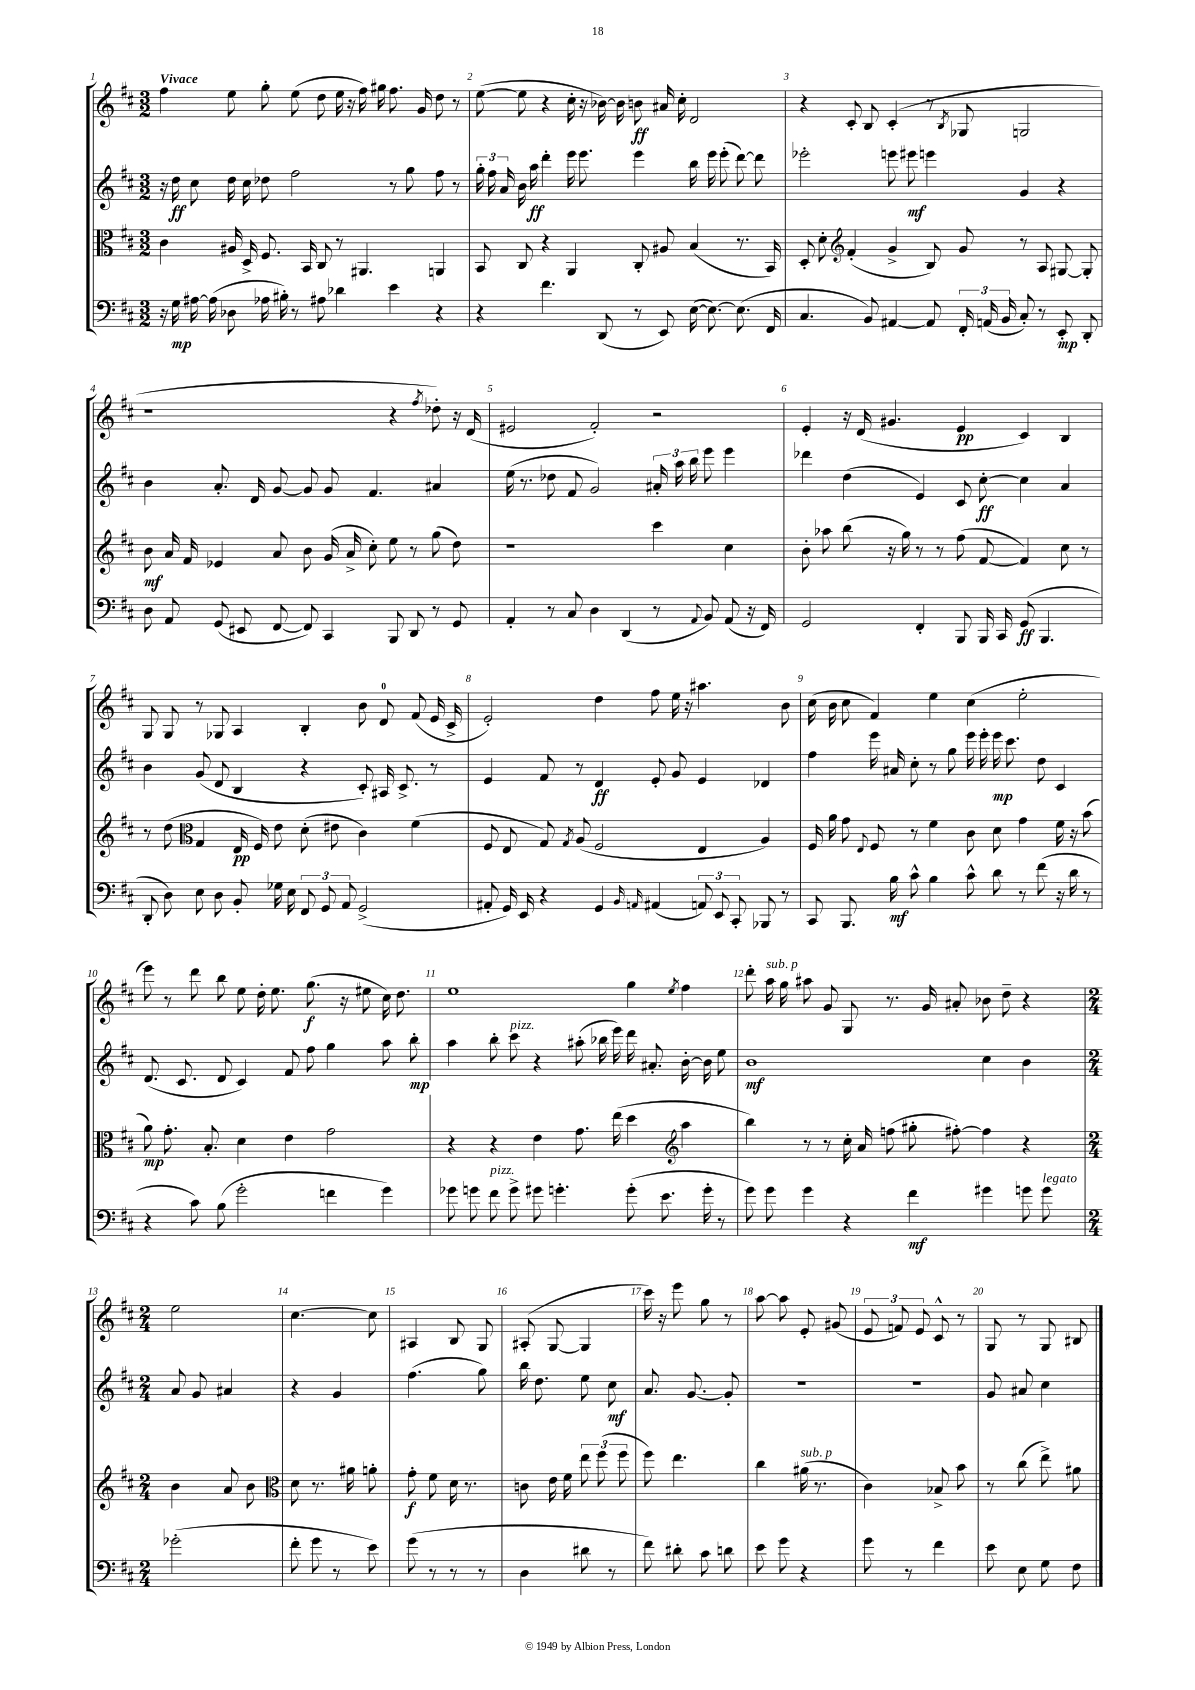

**kern	**dynam	**kern	**dynam	**kern	**dynam	**kern	**dynam
*part4	*part4	*part3	*part3	*part2	*part2	*part1	*part1
*staff4	*staff4	*staff3	*staff3	*staff2	*staff2	*staff1	*staff1
*clefF4	*	*clefC3	*	*clefG2	*	*clefG2	*
*k[f#c#]	*	*k[f#c#]	*	*k[f#c#]	*	*k[f#c#]	*
*M3/2	*	*M3/2	*	*M3/2	*	*M3/2	*
=1	=1	=1	=1	=1	=1	=1	=1
!	!	!	!	!	!	!LO:TX:a:B:t=Vivace	!
16r	.	4c#\	.	16r	.	4ff#\	.
16G\	mp	.	.	16dd\	ff	.	.
[16A#X\	.	.	.	8cc#\	.	.	.
(16A#\]	.	.	.	.	.	.	.
8D-X\	.	16A#X/	.	16dd\	.	8ee\	.
.	.	16D^/	.	16cc#\	.	.	.
16A-X\	.	8.F#/	.	8dd-X\	.	8gg'\	.
16B#X'\)	.	.	.	.	.	.	.
8r	.	.	.	2ff#\	.	(8ee\	.
.	.	16BB/	.	.	.	.	.
8A#X\	.	8C#/	.	.	.	8dd\	.
4d-X\	.	8r	.	.	.	16ee\	.
.	.	.	.	.	.	16r	.
.	.	4.AA#X/	.	.	.	16ff#\)	.
.	.	.	.	.	.	16gg#X\	.
4e\	.	.	.	8r	.	8.ff#\	.
.	.	.	.	8gg\	.	.	.
.	.	.	.	.	.	16g/	.
4r	.	4AAn/	.	8ff#\	.	8dd\	.
.	.	.	.	8r	.	8r	.
=2	=2	=2	=2	=2	=2	=2	=2
4r	.	8BB/	.	24gg'\	.	([8ee\	.
.	.	.	.	24ff#\	.	.	.
.	.	.	.	24a/	.	.	.
.	.	8C#/	.	16b\	.	8ee\]	.
.	.	.	.	16aa\	ff	.	.
4.f#\	.	4r	.	4ddd'\	.	4r	.
.	.	4AA/	.	16eee\	.	16cc#'\	.
.	.	.	.	8.eee\	.	16r	.
(8DD/	.	.	.	.	.	[16b-X\)	.
.	.	.	.	.	.	16b-\]	.
8r	.	8C#'/	.	4eee\	.	8bn\	ff
8EE/)	.	8A#X/	.	.	.	16a#X/	.
.	.	.	.	.	.	16cc#'\	.
([16E\	.	(4B/	.	16bb\	.	2d/	.
8.E\_)	.	.	.	16eee\	.	.	.
.	.	.	.	(8eee'\	.	.	.
(8.E\]	.	8.r	.	[8ddd\)	.	.	.
.	.	.	.	8ddd\]	.	.	.
16FF#/	.	16BB/)	.	.	.	.	.
=3	=3	=3	=3	=3	=3	=3	=3
4.C#/	.	8D'/	.	2eee-X'\	.	4r	.
.	.	8d'\	.	.	.	.	.
*	*	*clefG2	*	*	*	*	*
.	.	(4f#'/	.	.	.	8c#'/	.
8BB/)	.	.	.	.	.	8B/	.
[4AA#X/	.	4g^/	.	8eeen\	.	(4c#'/	.
.	.	.	.	8eee#X\	mf	.	.
8AA#/]	.	8B/)	.	4eeen\	.	8r	.
.	.	.	.	.	.	8qB/	.
24FF#'/	.	8g/	.	.	.	8G-X/	.
(24AAn/	.	.	.	.	.	.	.
24BB/	.	.	.	.	.	.	.
8C#'/)	.	8r	.	4g/	.	2Gn/	.
8r	.	8A/	.	.	.	.	.
8EE'/	mp	[8G#X/	.	4r	.	.	.
8DD'/	.	8G#'/]	.	.	.	.	.
!!LO:LB:g=z
=4	=4	=4	=4	=4	=4	=4	=4
8D\	.	8b\	mf	4b\	.	1r	.
8AA/	.	16a/	.	.	.	.	.
.	.	16f#/	.	.	.	.	.
(8GG/	.	4e-X/	.	8.a'/	.	.	.
8EE#X/	.	.	.	.	.	.	.
.	.	.	.	16d/	.	.	.
[8FF#/	.	8a/	.	[8g/	.	.	.
8FF#/])	.	8b\	.	8g/]	.	.	.
4CC#/	.	(16g/	.	8g/	.	.	.
.	.	16a^/	.	.	.	.	.
.	.	8cc#'\)	.	4.f#/	.	.	.
8BBB/	.	8ee\	.	.	.	4r	.
8DD/	.	8r	.	.	.	.	.
.	.	.	.	.	.	8qff#/	.
8r	.	(8gg\	.	4a#X/	.	8dd-X'\)	.
8GG/	.	8dd\)	.	.	.	16r	.
.	.	.	.	.	.	(16d/	.
=5	=5	=5	=5	=5	=5	=5	=5
4AA'/	.	1r	.	(16ee\	.	2e#X/	.
.	.	.	.	8.r	.	.	.
8r	.	.	.	8dd-X\	.	.	.
8C#/	.	.	.	8f#/	.	.	.
4D\	.	.	.	2g/)	.	2f#'/)	.
(4DD/	.	.	.	.	.	.	.
8r	.	4ccc#\	.	24a#X'/	.	2r	.
.	.	.	.	24aa\	.	.	.
.	.	.	.	24bb\	.	.	.
8qqAA/	.	.	.	.	.	.	.
8BB/)	.	.	.	8eee\	.	.	.
(8AA/	.	4cc#\	.	4eee\	.	.	.
16r	.	.	.	.	.	.	.
16FF#/)	.	.	.	.	.	.	.
=6	=6	=6	=6	=6	=6	=6	=6
2GG/	.	8b'\	.	4ddd-X\	.	4e'/	.
.	.	8aa-X\	.	.	.	.	.
.	.	(8bb\	.	(4dd\	.	16r	.
.	.	.	.	.	.	(16d/	.
.	.	16r	.	.	.	4.g#X/	.
.	.	16gg\)	.	.	.	.	.
4FF#'/	.	8r	.	4e/)	.	.	.
.	.	8r	.	.	.	.	.
8BBB/	.	(8ff#\	.	8c#/	.	4e/	pp
16BBB/	.	[8f#/	.	[8cc#'\	ff	.	.
16CC#/	.	.	.	.	.	.	.
(8GG/	ff	4f#/])	.	4cc#\]	.	4c#/)	.
4.BBB/	.	.	.	.	.	.	.
.	.	8cc#\	.	4a/	.	4B/	.
.	.	8r	.	.	.	.	.
!!LO:LB:g=z
=7	=7	=7	=7	=7	=7	=7	=7
8DD'/	.	8r	.	4b\	.	8G/	.
8D\)	.	(8dd\	.	.	.	8G/	.
*	*	*clefC3	*	*	*	*	*
8E\	.	4G/	.	(8g/	.	8r	.
8D\	.	.	.	8d/	.	8G-X/	.
8BB'/	.	16E/	pp	4B/	.	4A/	.
.	.	16F#/)	.	.	.	.	.
16G-X\	.	8e\	.	.	.	.	.
16E\	.	.	.	.	.	.	.
12FF#/	.	(8d'\	.	4r	.	4B'/	.
12GG/	.	.	.	.	.	.	.
.	.	8e#X\	.	.	.	.	.
12AA/	.	.	.	.	.	.	.
(2GG^/	.	4c#\)	.	8c#'/)	.	8b\	.
.	.	.	.	16A#X/	.	8d/	.
.	.	.	.	8.c#^/	.	.	.
.	.	(4f#\	.	.	.	(8f#/	.
.	.	.	.	8r	.	16e/	.
.	.	.	.	.	.	16c#^/	.
=8	=8	=8	=8	=8	=8	=8	=8
8AA#X'/	.	8F#/	.	4e/	.	2e'/)	.
16GG/)	.	8E/	.	.	.	.	.
16EE/	.	.	.	.	.	.	.
4r	.	8G/)	.	8f#/	.	.	.
.	.	8qG/	.	.	.	.	.
.	.	(8A/	.	8r	.	.	.
4GG/	.	2F#/	.	4d/	ff	4dd\	.
16qqBB/	.	.	.	.	.	.	.
16qqAAn/	.	.	.	.	.	.	.
(4AA#X/	.	.	.	8e'/	.	8ff#\	.
.	.	.	.	8g/	.	16ee\	.
.	.	.	.	.	.	16r	.
12AAn/)	.	4E/	.	4e/	.	4.aa#X\	.
12EE/	.	.	.	.	.	.	.
12CC#'/	.	.	.	.	.	.	.
8BBB-X/	.	4A/)	.	4d-X/	.	.	.
8r	.	.	.	.	.	8b\	.
=9	=9	=9	=9	=9	=9	=9	=9
8CC#/	.	16F#/	.	4ff#\	.	(16cc#\	.
.	.	16a\	.	.	.	16b\	.
8.BBB/	.	8g\	.	.	.	8cc#\	.
.	.	8qqE/	.	.	.	.	.
.	.	8F#/	.	16eee\	.	4f#/)	.
16B\	mf	.	.	16a#X/	.	.	.
8c#^^\	.	8r	.	8cc#'\	.	.	.
4B\	.	4f#\	.	8r	.	4ee\	.
.	.	.	.	8gg\	.	.	.
8c#^^\	.	8c#\	.	16eee\	.	(4cc#\	.
.	.	.	.	16eee'\	.	.	.
8d\	.	8d\	.	16eee\	mp	.	.
.	.	.	.	8.ccc#\	.	.	.
8r	.	4g\	.	.	.	2ee'\	.
(8f#\	.	.	.	8dd\	.	.	.
16r	.	16f#\	.	4c#/	.	.	.
16d\	.	16r	.	.	.	.	.
8r	.	(8b\	.	.	.	.	.
!!LO:LB:g=z
=10	=10	=10	=10	=10	=10	=10	=10
4r	.	8a\)	mp	(8.d/	.	8eee\)	.
.	.	8.g'\	.	.	.	8r	.
.	.	.	.	8.c#/	.	.	.
8c#\)	.	.	.	.	.	8ddd\	.
.	.	8.B'/	.	.	.	.	.
(8B\	.	.	.	8d/	.	8bb\	.
2g'\	.	4d\	.	4c#/)	.	8ee\	.
.	.	.	.	.	.	16dd'\	.
.	.	.	.	.	.	8.ee\	.
.	.	4e\	.	8f#/	.	.	.
.	.	.	.	8ff#\	.	(8.gg\	f
4fn\	.	2g\	.	4gg\	.	.	.
.	.	.	.	.	.	16r	.
.	.	.	.	.	.	8ee#X\	.
4g\)	.	.	.	8aa\	.	16cc#\)	.
.	.	.	.	.	.	8.dd\	.
.	.	.	.	8bb'\	mp	.	.
=11	=11	=11	=11	=11	=11	=11	=11
8g-X\	.	4r	.	4aa\	.	1ee	.
8gn\	.	.	.	.	.	.	.
!LO:TX:a:i:t=pizz.	!	!	!	!	!	!	!
8f#\	.	4r	.	8bb'\	.	.	.
!	!	!	!	!LO:TX:a:i:t=pizz.	!	!	!
8g^\	.	.	.	8ccc#\	.	.	.
8g#X\	.	4e\	.	4r	.	.	.
4.gn'\	.	.	.	.	.	.	.
.	.	8.g\	.	(8aa#X'\	.	.	.
.	.	.	.	16bb-X\	.	.	.
.	.	(16ee\	.	16eee\)	.	.	.
(8g'\	.	4dd\	.	16ddd\	.	4gg\	.
.	.	.	.	8.a#X'/	.	.	.
8.e\	.	.	.	.	.	.	.
*	*	*clefG2	*	*	*	*	*
.	.	.	.	.	.	8qee/	.
.	.	4aa\	.	[16b'\	.	4ff#\	.
16g'\	.	.	.	16b\]	.	.	.
8r	.	.	.	8ee\	.	.	.
=12	=12	=12	=12	=12	=12	=12	=12
8g\)	.	4bb\)	.	1b	mf	8ddd'\	.
!	!	!	!	!	!	!LO:TX:a:i:t=sub. p	!
8g\	.	.	.	.	.	16aa\	.
.	.	.	.	.	.	16gg\	.
4g\	.	8r	.	.	.	8aa#X\	.
.	.	8r	.	.	.	8g/	.
4r	.	16cc#'\	.	.	.	8G/	.
.	.	16a/	.	.	.	.	.
.	.	(8ffn\	.	.	.	8.r	.
4f#\	mf	8gg#X'\	.	.	.	.	.
.	.	.	.	.	.	16g/	.
.	.	[8ff#X'\)	.	.	.	8a#X'/	.
4g#X\	.	4ff#\]	.	4cc#\	.	8b-X\	.
.	.	.	.	.	.	8dd~\	.
8gn\	.	4r	.	4b\	.	4r	.
!LO:TX:a:i:t=legato	!	!	!	!	!	!	!
8g\	.	.	.	.	.	.	.
!!LO:LB:g=z
=13	=13	=13	=13	=13	=13	=13	=13
*M2/4	*	*M2/4	*	*M2/4	*	*M2/4	*
(2g-X'\	.	4b\	.	8a/	.	2ee\	.
.	.	.	.	8g/	.	.	.
.	.	8a/	.	4a#X/	.	.	.
.	.	8b\	.	.	.	.	.
=14	=14	=14	=14	=14	=14	=14	=14
*	*	*clefC3	*	*	*	*	*
8f#'\	.	8d\	.	4r	.	[4.cc#\	.
8g\	.	8.r	.	.	.	.	.
8r	.	.	.	4g/	.	.	.
.	.	16a#X\	.	.	.	.	.
8e\)	.	8an'\	.	.	.	8cc#\]	.
=15	=15	=15	=15	=15	=15	=15	=15
(8g\	.	8g'\	f	(4.ff#\	.	4A#X/	.
8r	.	8f#\	.	.	.	.	.
8r	.	16d\	.	.	.	8B/	.
.	.	8.r	.	.	.	.	.
8r	.	.	.	8gg\)	.	8G/	.
=16	=16	=16	=16	=16	=16	=16	=16
4D\	.	8cn\	.	16bb\	.	(8A#X'/	.
.	.	.	.	8.dd\	.	.	.
.	.	16e\	.	.	.	[8G/	.
.	.	16f#\	.	.	.	.	.
8d#X\	.	12ee\	.	8ee\	.	4G/]	.
.	.	(12ff#\	.	.	.	.	.
8r	.	.	.	8cc#\	mf	.	.
.	.	12ff#\	.	.	.	.	.
=17	=17	=17	=17	=17	=17	=17	=17
8f#\)	.	8ff#\)	.	8.a/	.	16ccc#\)	.
.	.	.	.	.	.	16r	.
8d#X'\	.	4.ee\	.	.	.	8eee\	.
.	.	.	.	[8.g/	.	.	.
8c#\	.	.	.	.	.	8gg\	.
8dn\	.	.	.	8g'/]	.	8r	.
=18	=18	=18	=18	=18	=18	=18	=18
8e\	.	4cc#\	.	2r	.	[8aa\	.
8g\	.	.	.	.	.	8aa\]	.
!	!	!LO:TX:a:i:t=sub. p	!	!	!	!	!
4r	.	(16a#X\	.	.	.	8e'/	.
.	.	8.r	.	.	.	.	.
.	.	.	.	.	.	(8g#X/	.
=19	=19	=19	=19	=19	=19	=19	=19
8g\	.	4c#\)	.	2r	.	12e/	.
.	.	.	.	.	.	12fn/)	.
8r	.	.	.	.	.	.	.
.	.	.	.	.	.	12e/	.
4f#\	.	8B-X^/	.	.	.	8c#^^/	.
.	.	8b\	.	.	.	8r	.
=20	=20	=20	=20	=20	=20	=20	=20
8e\	.	8r	.	8g/	.	8G/	.
8E\	.	(8cc#\	.	8a#X/	.	8r	.
8G\	.	8ee^\)	.	4cc#\	.	8G/	.
8F#\	.	8a#X\	.	.	.	8B#X/	.
==	==	==	==	==	==	==	==
*-	*-	*-	*-	*-	*-	*-	*-
